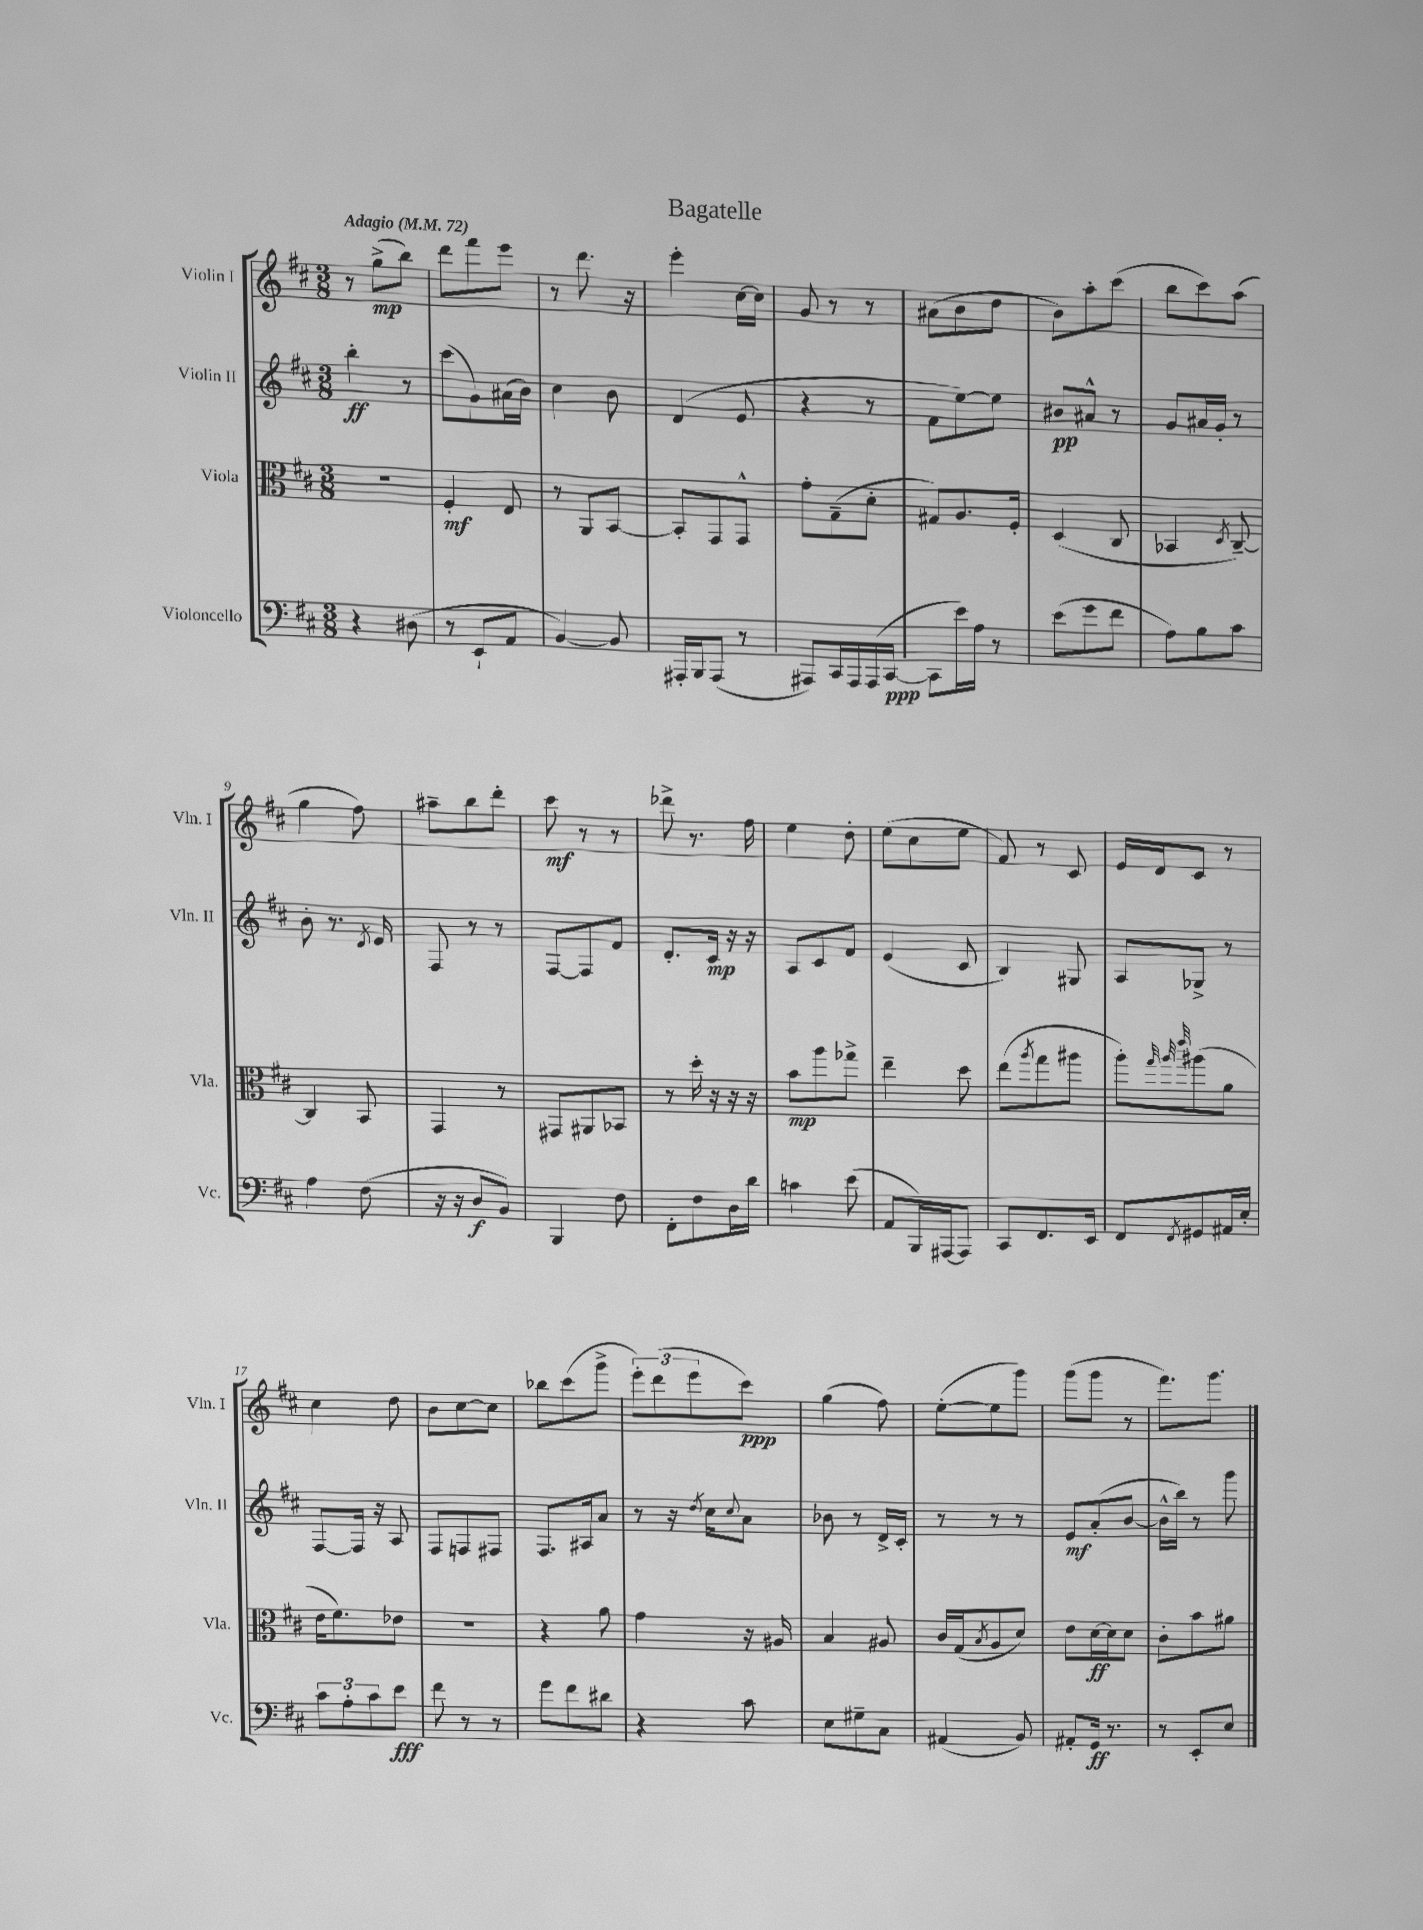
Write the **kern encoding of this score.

**kern	**dynam	**kern	**dynam	**kern	**dynam	**kern	**dynam
*part4	*part4	*part3	*part3	*part2	*part2	*part1	*part1
*staff4	*staff4	*staff3	*staff3	*staff2	*staff2	*staff1	*staff1
*I"Violoncello	*	*I"Viola	*	*I"Violin II	*	*I"Violin I	*
*I'Vc.	*	*I'Vla.	*	*I'Vln. II	*	*I'Vln. I	*
*clefF4	*	*clefC3	*	*clefG2	*	*clefG2	*
*k[f#c#]	*	*k[f#c#]	*	*k[f#c#]	*	*k[f#c#]	*
*M3/8	*	*M3/8	*	*M3/8	*	*M3/8	*
*MM72	*	*MM72	*	*MM72	*	*MM72	*
=1	=1	=1	=1	=1	=1	=1	=1
!	!	!	!	!	!	!LO:TX:a:B:t=Adagio	!
4r	.	4.r	.	4bb'\	ff	8r	.
.	.	.	.	.	.	(8gg^\L	mp
(8D#X\	.	.	.	8r	.	8bb\J)	.
=2	=2	=2	=2	=2	=2	=2	=2
8r	.	4F#'/	mf	(8ccc#\L	.	8ddd\L	.
8EE`/L	.	.	.	8g\)	.	8fff#\	.
8AA/J	.	8E/	.	(16a#X\L	.	8eee\J	.
.	.	.	.	16b\JJ)	.	.	.
=3	=3	=3	=3	=3	=3	=3	=3
[4BB/)	.	8r	.	4cc#\	.	8r	.
.	.	8AA/L	.	.	.	8.ddd\	.
8BB/]	.	[8BB/J	.	8b\	.	.	.
.	.	.	.	.	.	16r	.
=4	=4	=4	=4	=4	=4	=4	=4
16AAA#X'/LL	.	8BB'/L]	.	(4d/	.	4eee'\	.
16BBB/J	.	.	.	.	.	.	.
(8AAA#/J	.	8GG/	.	.	.	.	.
8r	.	8GG^^/J	.	8e/	.	[16cc#\LL	.
.	.	.	.	.	.	16cc#\JJ]	.
=5	=5	=5	=5	=5	=5	=5	=5
8AAA#X/L)	.	8g'\L	.	4r	.	8g/	.
16CC#/L	.	(8G~\	.	.	.	8r	.
16AAA#/	.	.	.	.	.	.	.
(16AAA#/	.	8d'\J	.	8r	.	8r	.
[16CC#/JJ	ppp	.	.	.	.	.	.
=6	=6	=6	=6	=6	=6	=6	=6
8CC#\L]	.	8G#X/L)	.	8f#\L	.	(8a#X\L	.
16e\L)	.	8.A/	.	[8ee\)	.	8b\	.
16A\JJ	.	.	.	.	.	.	.
8r	.	.	.	8ee\J]	.	8dd\J	.
.	.	16F#'/Jk	.	.	.	.	.
=7	=7	=7	=7	=7	=7	=7	=7
(8e\L	.	(4D/	.	8b#X/L	pp	8b\L)	.
8g\	.	.	.	8a#X^^/J	.	8aa'\	.
8f#\J	.	8C#/	.	8r	.	(8ccc#\J	.
=8	=8	=8	=8	=8	=8	=8	=8
8A\L)	.	4BB-X/	.	8g/L	.	8bb\L	.
8B\	.	.	.	16a#X/L	.	8ccc#\)	.
.	.	.	.	16g'/JJ	.	.	.
.	.	8qD/	.	.	.	.	.
8c#\J	.	[8C#~/)	.	8r	.	(8aa\J	.
!!LO:LB:g=z
=9	=9	=9	=9	=9	=9	=9	=9
4A\	.	4C#/]	.	8b'\	.	4gg\	.
.	.	.	.	8.r	.	.	.
(8F#\	.	8BB/	.	.	.	8ff#\)	.
.	.	.	.	8qd/	.	.	.
.	.	.	.	16e/	.	.	.
=10	=10	=10	=10	=10	=10	=10	=10
16r	.	4GG/	.	8F#/	.	8aa#X~\L	.
16r	.	.	.	.	.	.	.
8D/L	f	.	.	8r	.	8bb\	.
8BB/J)	.	8r	.	8r	.	8ddd'\J	.
=11	=11	=11	=11	=11	=11	=11	=11
4BBB/	.	8GG#X/L	.	[8F#/L	.	8ccc#\	mf
.	.	8AA#X/	.	8F#/]	.	8r	.
8F#\	.	8BB-X/J	.	8f#/J	.	8r	.
=12	=12	=12	=12	=12	=12	=12	=12
8FF#'\L	.	8r	.	8.d'/L	.	8ddd-X^\	.
8F#\	.	16dd'\	.	.	.	8.r	.
.	.	16r	.	16c#/Jk	mp	.	.
16D\L	.	16r	.	16r	.	.	.
16d\JJ	.	16r	.	16r	.	16ff#\	.
=13	=13	=13	=13	=13	=13	=13	=13
4cn\	.	8b\L	mp	8A/L	.	4ee\	.
.	.	8aa\	.	8c#/	.	.	.
(8e\	.	8gg-X^\J	.	8f#/J	.	8dd'\	.
=14	=14	=14	=14	=14	=14	=14	=14
8AA/L	.	4ee~\	.	(4e/	.	(8ee\L	.
16BBB/L)	.	.	.	.	.	8cc#\	.
[16AAA#X/J	.	.	.	.	.	.	.
8AAA#/J]	.	8dd\	.	8c#/	.	8ee\J	.
=15	=15	=15	=15	=15	=15	=15	=15
8CC#/L	.	(8ee\L	.	4B/)	.	8f#/)	.
.	.	8qaa/	.	.	.	.	.
8.FF#/	.	8gg\	.	.	.	8r	.
.	.	8aa#X\J	.	8G#X/	.	8c#/	.
16EE/Jk	.	.	.	.	.	.	.
=16	=16	=16	=16	=16	=16	=16	=16
8FF#/L	.	8aa'\L)	.	8A/L	.	16e/LL	.
.	.	.	.	.	.	16d/J	.
.	.	32qqgg/	.	.	.	.	.
.	.	32qqaa/	.	.	.	.	.
8qFF#/	.	32qqeee/	.	.	.	.	.
8GG#X/	.	(8aa#X\	.	8G-X^/J	.	8c#/J	.
16AA#X/L	.	8a\J	.	8r	.	8r	.
16E'/JJ	.	.	.	.	.	.	.
!!LO:LB:g=z
=17	=17	=17	=17	=17	=17	=17	=17
12c#\L	.	16e\KL	.	[8F#/L	.	4cc#\	.
.	.	8.f#\)	.	.	.	.	.
12A'\	.	.	.	.	.	.	.
.	.	.	.	16F#/Jk]	.	.	.
12c#\	.	.	.	.	.	.	.
.	.	.	.	16r	.	.	.
8e\J	fff	8e-X\J	.	8A/	.	8dd\	.
=18	=18	=18	=18	=18	=18	=18	=18
8f#\	.	4.r	.	8F#/L	.	8b\L	.
8r	.	.	.	8Fn/	.	[8cc#\	.
8r	.	.	.	8F#X/J	.	8cc#\J]	.
=19	=19	=19	=19	=19	=19	=19	=19
8g\L	.	4r	.	8.F#/L	.	8bb-X\L	.
8f#\	.	.	.	.	.	(8ccc#\	.
.	.	.	.	16A#X/k	.	.	.
8d#X\J	.	8a\	.	8a/J	.	8ggg^\J	.
=20	=20	=20	=20	=20	=20	=20	=20
4r	.	4g\	.	8r	.	12eee'\L)	.
.	.	.	.	.	.	(12ddd\	.
.	.	.	.	16r	.	.	.
.	.	.	.	.	.	12eee\	.
.	.	.	.	8qdd/	.	.	.
.	.	.	.	16cc#\KL	.	.	.
.	.	.	.	8qqcc#/	.	.	.
8c#\	.	16r	.	8a\J	.	8ccc#\J)	ppp
.	.	16A#X/	.	.	.	.	.
=21	=21	=21	=21	=21	=21	=21	=21
8E\L	.	4B/	.	8b-X\	.	(4gg\	.
8G#X~\	.	.	.	8r	.	.	.
8C#\J	.	8A#X/	.	16d^/LL	.	8ff#\)	.
.	.	.	.	16c#'/JJ	.	.	.
=22	=22	=22	=22	=22	=22	=22	=22
(4AA#X/	.	16c#/LL	.	8r	.	([8ee'\L	.
.	.	(16G/J	.	.	.	.	.
.	.	8qB/	.	.	.	.	.
.	.	8A/	.	8r	.	8ee\]	.
8BB/)	.	8d/J)	.	8r	.	8ggg\J)	.
=23	=23	=23	=23	=23	=23	=23	=23
8AA#X'/L	.	8e\L	.	8e/L	mf	(8ggg\L	.
16GG/Jk	ff	[16d\L	ff	(8a'/	.	8ggg\J	.
8.r	.	16d\J]	.	.	.	.	.
.	.	8d\J	.	[8b/J	.	8r	.
=24	=24	=24	=24	=24	=24	=24	=24
8r	.	8c#'\L	.	16b^^\LL]	.	8.fff#\L)	.
.	.	.	.	16bb\JJ)	.	.	.
8EE'/L	.	8b\	.	8r	.	.	.
.	.	.	.	.	.	8.ggg\J	.
8E/J	.	8a#X\J	.	8ggg\	.	.	.
==	==	==	==	==	==	==	==
*-	*-	*-	*-	*-	*-	*-	*-
